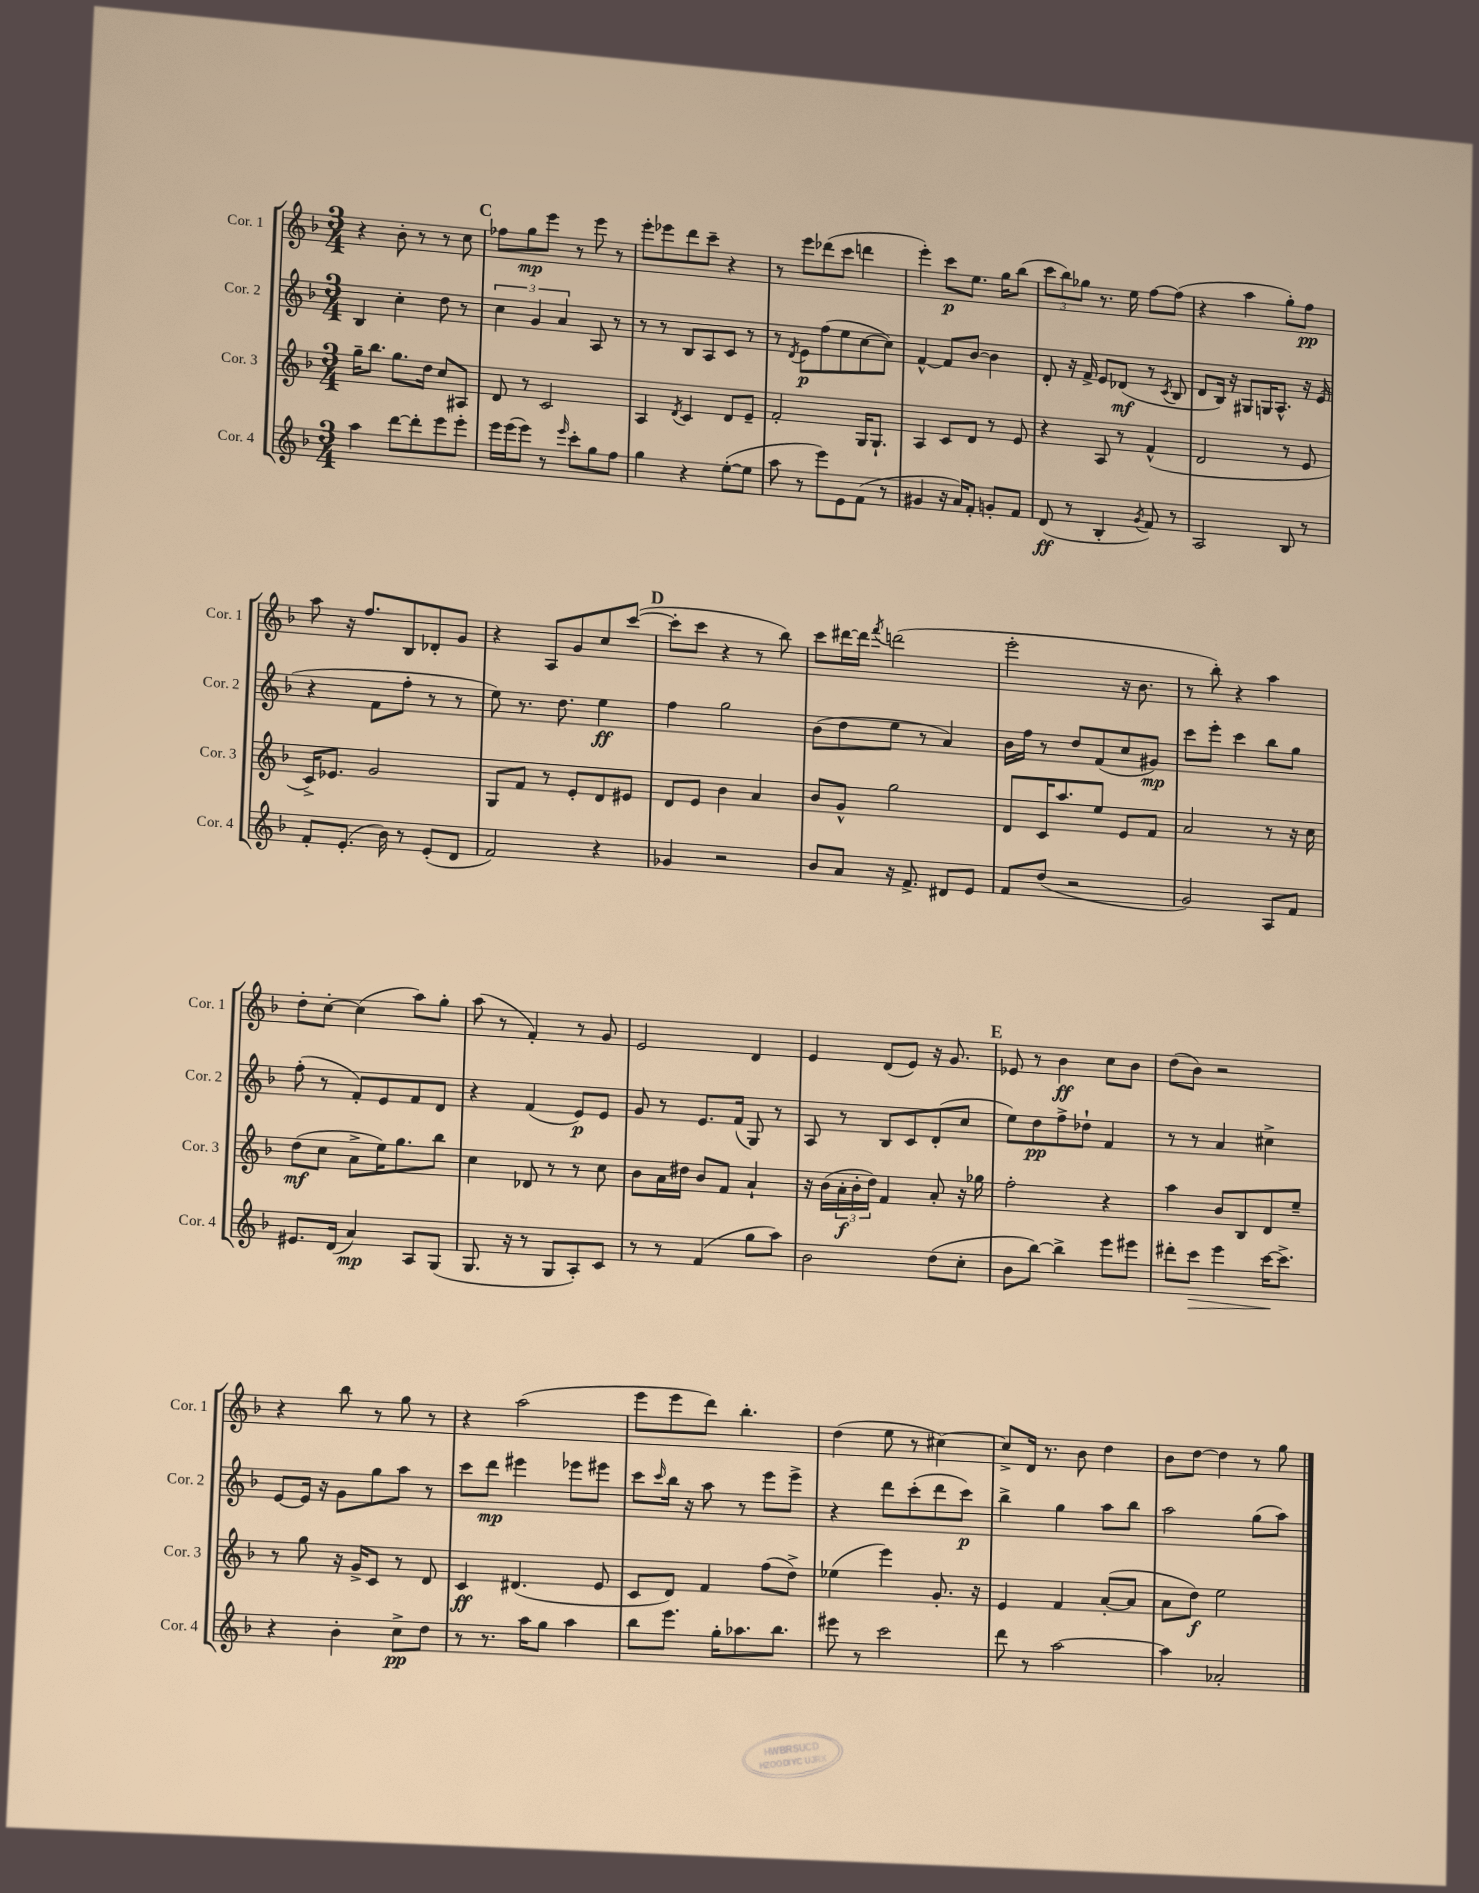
<<
\new StaffGroup <<
\new Staff = "s0" \with { instrumentName = "Cor. 1" shortInstrumentName = "Cor. 1" } {
    \clef treble \key f \major \numericTimeSignature \time 3/4
    r4 bes'8-. r8 r8 c''8 |
    \mark \markup { \bold "C" } fes''8 g''8\mp e'''8 r8 e'''8 r8 |
    e'''8-. ees'''8 d'''8 c'''8-- r4 |
    r8 e'''8 des'''8( c'''8 d'''4 |
    e'''4-.) c'''8\p e''8. g''16 bes''8( |
    \tuplet 3/2 { c'''8 bes''8) ges''8 } r8. e''16 f''8~ f''8( |
    r4 a''4 g''8-.) f''8\pp |
    a''8 r16 f''8. bes8 des'8-. g'8 |
    r4 a8 g'8 c''8 c'''8~( |
    \mark \markup { \bold "D" } c'''8-. c'''8 r4 r8 bes''8) |
    c'''8 dis'''16~ dis'''16 \acciaccatura { f'''8 } d'''2( |
    e'''2-. r16 bes'8. |
    r8 bes''8-.) r4 a''4 |
    d''8-. c''8~-. c''4( a''8) g''8-. |
    a''8( r8 f'4-.) r8 g'8 |
    e'2 d'4 |
    e'4 d'8( e'8) r16 g'8. |
    \mark \markup { \bold "E" } ees'8 r8 bes'4\ff c''8 bes'8 |
    d''8( bes'8) r2 |
    r4 bes''8 r8 g''8 r8 |
    r4 a''2( |
    e'''8 e'''8 d'''8) bes''4.-. |
    d''4( e''8 r8 cis''4~) |
    cis''8-> d'16 r8. bes'8 d''4 |
    bes'8 d''8~ d''4 r8 g''8 \bar "|." |
}
\new Staff = "s1" \with { instrumentName = "Cor. 2" shortInstrumentName = "Cor. 2" } {
    \clef treble \key f \major \numericTimeSignature \time 3/4
    bes4 c''4-. d''8 r8 |
    \mark \markup { \bold "C" } \tuplet 3/2 { c''4 g'4 a'4 } a8 r8 |
    r8 r8 bes8 a8 c'8 r8 |
    r8 \acciaccatura { d'8 } e'8\p f''8( e''8 c''8~ c''8) |
    f'4~-^ f'8 bes'8~ bes'4 |
    d'8-. r16 f'16-> e'8 des'8\mf( r8 \acciaccatura { c'8 } bes8 |
    d'8 bes16) r16 gis8 g16 a8.-^ r16 e'16( |
    r4 f'8 f''8-. r8 r8 |
    e''8) r8. d''8. e''4\ff |
    \mark \markup { \bold "D" } f''4 g''2 |
    bes'8( d''8 e''8 r8 a'4) |
    bes'16 f''16 r8 d''8 f'8( c''8 gis'8\mp) |
    c'''8 e'''8-. c'''4 bes''8 g''8 |
    f''8-.( r8 f'8-.) e'8 f'8 d'8 |
    r4 f'4( e'8\p) e'8 |
    g'8 r8 e'8. f'16( g8) r8 |
    a8 r8 bes8 c'8 d'8-.( c''8 |
    \mark \markup { \bold "E" } e''8) d''8\pp f''8-> des''8-! f'4 |
    r8 r8 a'4 cis''4-> |
    e'8~ e'16 r16 g'8 g''8 a''8 r8 |
    c'''8 d'''8\mp eis'''4 ees'''8 eis'''8 |
    c'''8 \grace { c'''16 } bes''16 r16 a''8 r8 e'''8 e'''8-> |
    r4 d'''8 c'''8-.( d'''8 c'''8\p) |
    bes''4-> g''4 a''8 bes''8 |
    a''2 g''8( a''8) \bar "|." |
}
\new Staff = "s2" \with { instrumentName = "Cor. 3" shortInstrumentName = "Cor. 3" } {
    \clef treble \key f \major \numericTimeSignature \time 3/4
    g''16-- bes''8. g''8. d''16 c''8 ais8 |
    \mark \markup { \bold "C" } d'8 r8 c'2 |
    a4 \acciaccatura { d'8 } c'4 d'8 e'8-- |
    f'2-. g16 g8.-! |
    a4 c'8 d'8 r8 e'8 |
    r4 a8 r8 f'4-^( |
    d'2 r8 e'8 |
    c'16->) ees'8. g'2 |
    g8 f'8 r8 e'8-. d'8 eis'8 |
    \mark \markup { \bold "D" } d'8 e'8 bes'4 a'4 |
    bes'8 g'8-^ g''2 |
    d'8 c'16 a''8. e''8 e'8 f'8 |
    a'2 r8 r16 c''16 |
    d''8\mf( c''8 a'8-> e''16) g''8. bes''8 |
    c''4 des'8 r8 r8 c''8 |
    bes'8 a'16 dis''16 bes'8 f'8 a'4-! |
    r16 bes'16( \tuplet 3/2 { a'16-.\f bes'16-. d''16) } f'4 a'8-. r16 ges''16 |
    \mark \markup { \bold "E" } f''2-. r4 |
    a''4 bes'8 bes8 d'8 e''8-- |
    r8 g''8 r16 g'16-> c'8 r8 d'8 |
    c'4\ff dis'4.( e'8 |
    c'8 d'8) f'4 f''8( d''8->) |
    ees''4( e'''4) g'8.-. r16 |
    e'4 f'4 a'8~-.( a'8 |
    a'8 d''8\f) e''2 \bar "|." |
}
\new Staff = "s3" \with { instrumentName = "Cor. 4" shortInstrumentName = "Cor. 4" } {
    \clef treble \key f \major \numericTimeSignature \time 3/4
    a''4 d'''8~ d'''8-. e'''8 e'''8-. |
    \mark \markup { \bold "C" } e'''16 e'''16( e'''8) r8 \grace { e'''16 } c'''8-. g''8 f''8 |
    g''4 r4 e''8~-.( e''8 |
    a''8 r8 e'''8) e'8 f'8( r8 |
    gis'4 r16 a'16) f'8-. g'8-. f'8 |
    d'8\ff( r8 bes4-. \acciaccatura { g'8 } f'8) r8 |
    a2 bes8 r8 |
    f'8-. e'8.-.( bes'16) r8 e'8-.( d'8 |
    f'2) r4 |
    \mark \markup { \bold "D" } ges'4 r2 |
    bes'8 a'8 r16 f'8.-> dis'8 e'8 |
    f'8 d''8( r2 |
    g'2) a8 f'8 |
    eis'8. d'16( a'4\mp) a8 g8( |
    g8. r16 r8 g8 a8-.) c'8 |
    r8 r8 f'4( g''8 a''8) |
    bes'2 d''8( c''8-. |
    \mark \markup { \bold "E" } bes'8 bes''8~) bes''4-> e'''8 eis'''8 |
    dis'''8-. c'''8\> e'''4 c'''16~\! c'''8.-> |
    r4 bes'4-. c''8->\pp d''8 |
    r8 r8. a''16 g''8 a''4 |
    bes''8 e'''8. g''16-. aes''8. bes''8. |
    eis'''8 r8 c'''2 |
    d'''8 r8 a''2~ |
    a''4 aes'2-. \bar "|." |
}
>>
>>
\layout { \context { \Score \remove "Bar_number_engraver" } }
